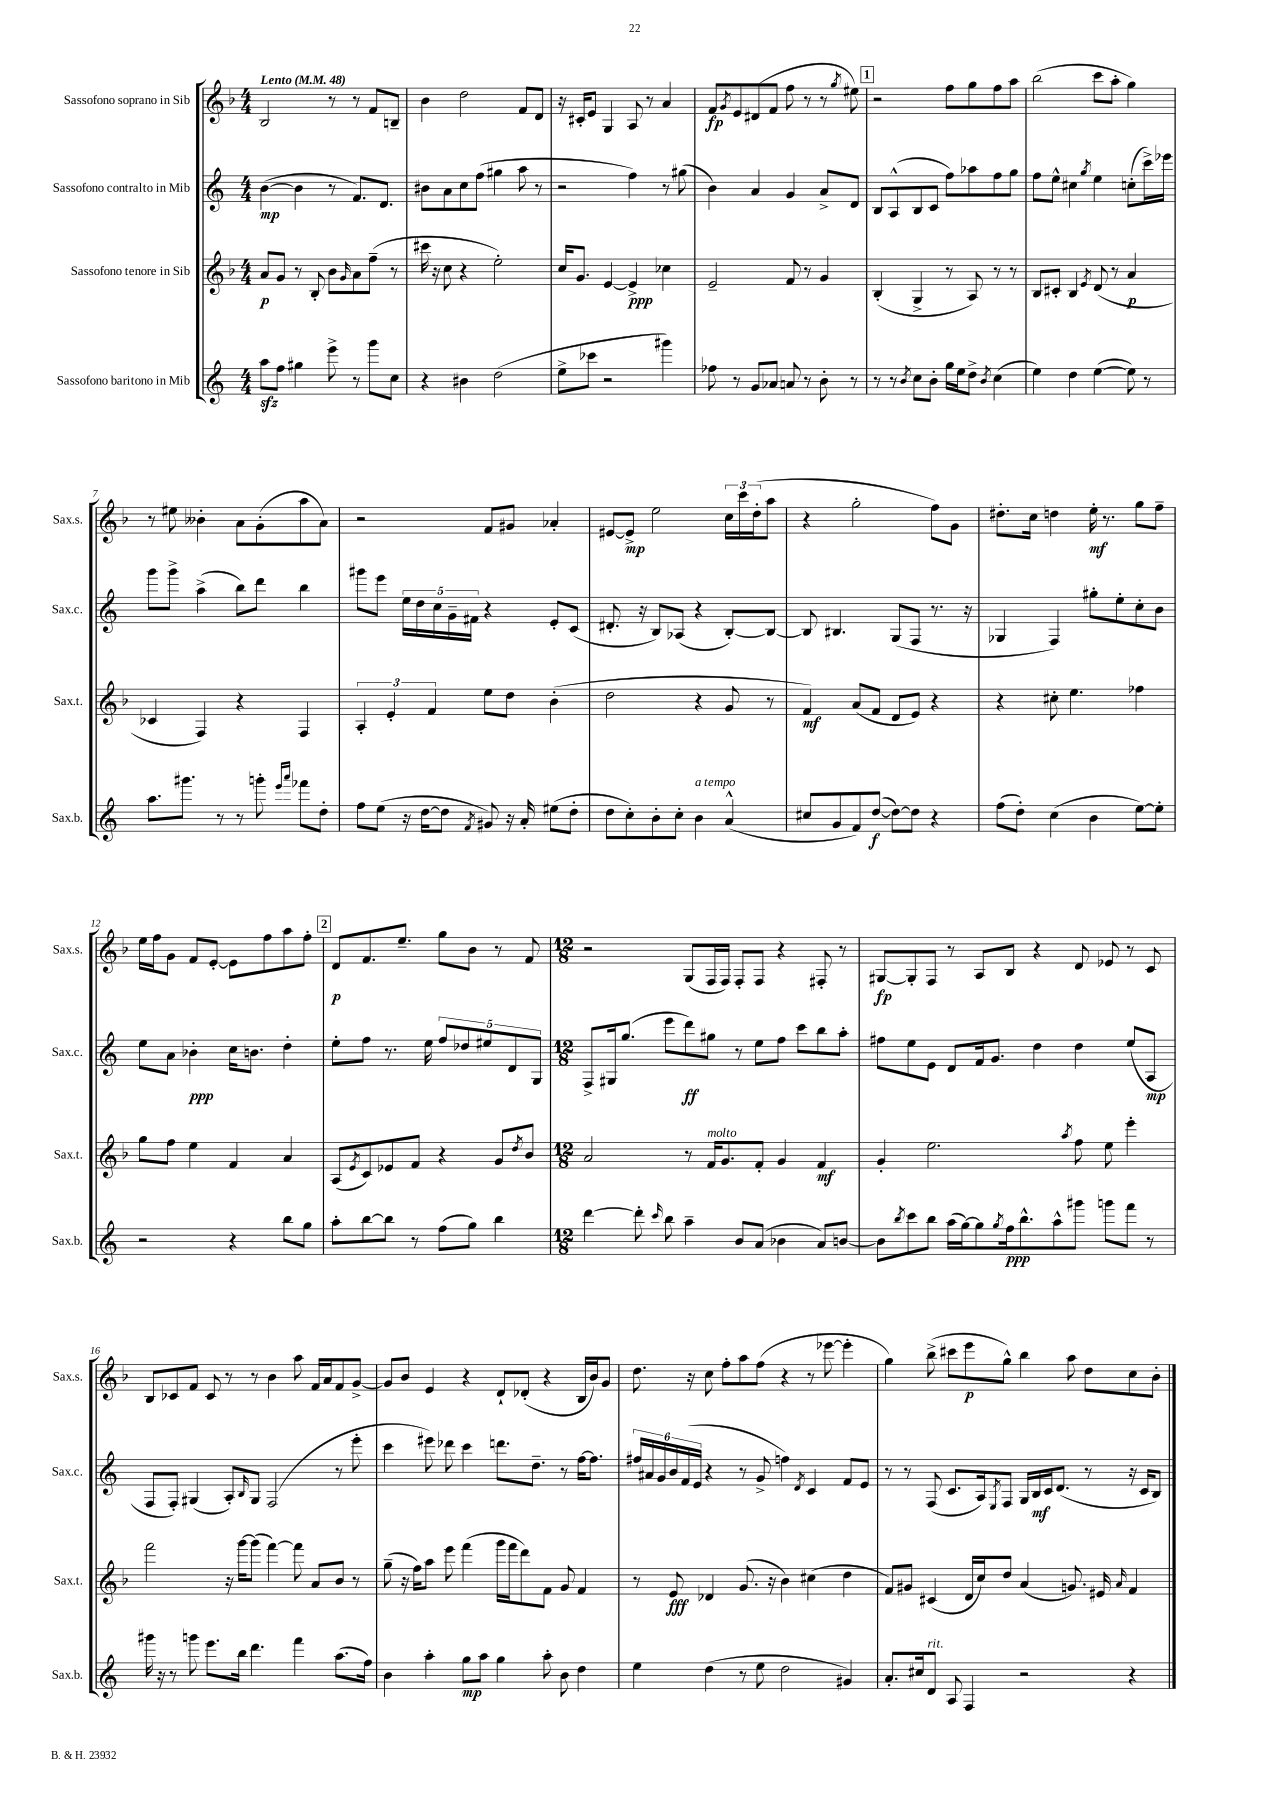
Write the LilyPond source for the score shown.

<<
\new StaffGroup <<
\new Staff = "s0" \with { instrumentName = "Sassofono soprano in Sib" shortInstrumentName = "Sax.s." } {
    \clef treble \key f \major \numericTimeSignature \time 4/4 \tempo "Lento" 4 = 48
    bes2 r8 r8 f'8 b8-- |
    bes'4 d''2 f'8 d'8 |
    r16 cis'16-. e'8 g4 a8 r8 a'4 |
    f'8\fp \acciaccatura { g'8 } e'8 dis'8( f'8 f''8 r8 r8 \acciaccatura { g''8 } eis''8) |
    \mark \markup { \box "1" } r2 f''8 g''8 f''8 a''8 |
    bes''2( c'''8 a''8-. g''4) |
    r8 eis''8 beses'4-. a'8 g'8-.( a''8 a'8) |
    r2 f'8 gis'8 aes'4-. |
    eis'8~ eis'8->\mp e''2 \tuplet 3/2 { c''16 c'''16 d''16-.( } a''8 |
    r4 g''2-. f''8) g'8 |
    dis''8.-. c''16 d''4 e''16-.\mf r8. g''8 f''8-- |
    e''16 f''16 g'8 f'8 e'8~-. e'8 f''8 a''8 f''8-. |
    \mark \markup { \box "2" } d'8\p f'8. e''8.-- g''8 bes'8 r8 f'8 |
    \numericTimeSignature \time 12/8 r2 g8( f16 f16) f8-. f8 r4 fis8-. r8 |
    gis8~\fp gis8-. f8 r8 a8 bes8 r4 d'8 ees'8 r8 c'8 |
    bes8 ces'8 f'8 ces'8 r8 r8 bes'4 a''8 f'16 a'16 f'8 g'8~-> |
    g'8 bes'8 e'4 r4 d'8-! des'8-.( r4 bes16 bes'16) g'8 |
    d''8. r16 c''8 f''8-. a''8 f''8( r4 r8 ees'''8~ ees'''4-. |
    g''4) bes''8->( cis'''8 e'''8\p g''8-^) bes''4 a''8 d''8 c''8 bes'8-. \bar "|." |
}
\new Staff = "s1" \with { instrumentName = "Sassofono contralto in Mib" shortInstrumentName = "Sax.c." } {
    \clef treble \key c \major \numericTimeSignature \time 4/4
    b'4~\mp( b'4 r8 f'8.) d'8. |
    bis'8 a'8 c''8 f''8( gis''4 a''8 r8 |
    r2 f''4) r8 gis''8( |
    b'4) a'4 g'4 a'8-> d'8 |
    \mark \markup { \box "1" } b8 a8-^( b8 c'8 f''8) aes''8 f''8 g''8 |
    f''8 e''8-^ cis''4 \acciaccatura { g''8 } e''4 c''8-.( c'''16->) ees'''16 |
    g'''8 g'''8-> a''4->( b''8) d'''8 b''4 |
    gis'''8 e'''8 \tuplet 5/4 { e''16 d''16 c''16 g'16-- fis'16 } r4 e'8-. c'8( |
    dis'8.-. r16 b8) aes8( r4 b8~-.) b8~ |
    b8 bis4. g8( f8 r8. r16 |
    ges4 f4) gis''8-. e''8-. c''8-. b'8 |
    e''8 a'8 bes'4-.\ppp c''16 b'8. d''4-. |
    \mark \markup { \box "2" } e''8-. f''8 r8. e''16 \tuplet 5/4 { f''8 des''8 eis''8 d'8 g8 } |
    \numericTimeSignature \time 12/8 f8-> gis16 g''8.( e'''8 d'''8\ff) gis''8 r8 e''8 f''8 c'''8 b''8 a''8-. |
    fis''8 e''8 e'8 d'8 f'16 g'8. d''4 d''4 e''8( a8\mp |
    f8 f8-.) gis4( a8-.) \grace { b16 } gis8 f2( r8 e'''8-. |
    c'''4 eis'''8) des'''8 c'''4 d'''8. d''8.-- r8 f''16~ f''8. |
    \tuplet 6/4 { fis''16 ais'16 g'16 b'16 f'16( e'16 } r4 r8 g'8-> f''4) \acciaccatura { d'8 } c'4 f'8 e'8 |
    r8 r8 f8( c'8. a16) \acciaccatura { e8 } f8 g16 b16\mf c'16 d'8.( r8 r16 c'16 b8) \bar "|." |
}
\new Staff = "s2" \with { instrumentName = "Sassofono tenore in Sib" shortInstrumentName = "Sax.t." } {
    \clef treble \key f \major \numericTimeSignature \time 4/4
    a'8\p g'8 r8 bes8-. bes'8 \grace { g'16 } a'8 f''8--( r8 |
    cis'''16 r16 c''8 r4 e''2-.) |
    c''16 g'8. e'4~ e'4->\ppp ces''4 |
    e'2-- f'8 r8 g'4 |
    \mark \markup { \box "1" } bes4-.( g4-> r8 a8) r8 r8 |
    bes8 cis'8-. bes4 \acciaccatura { e'8 } d'8( r8 a'4\p |
    ces'4 f4) r4 f4 |
    \tuplet 3/2 { a4-. e'4-. f'4 } e''8 d''8 bes'4-.( |
    d''2 r4 g'8 r8 |
    f'4\mf) a'8( f'8 d'8 e'8) r4 |
    r4 cis''8-. e''4. fes''4 |
    g''8 f''8 e''4 f'4 a'4 |
    \mark \markup { \box "2" } a8( \acciaccatura { e'8 } c'8) ees'8 f'8 r4 g'8 \acciaccatura { d''8 } bes'8 |
    \numericTimeSignature \time 12/8 a'2 r8 f'16^\markup { \italic "molto" } g'8. f'8-. g'4 f'4\mf |
    g'4-. e''2. \acciaccatura { a''8 } f''8 e''8 e'''4-. |
    f'''2 r16 g'''16~ g'''8( f'''4~) f'''8 a'8 bes'8 r8 |
    g''8--( r16 f''16) a''8 e'''8 f'''4( g'''16 f'''16 d'''8) f'8 g'8 f'4 |
    r8 e'8\fff des'4 g'8.( r16 bes'4) cis''4( d''4 |
    f'8) gis'8 cis'4( d'16 c''16) d''8 a'4( g'8.) eis'16 \grace { a'16 } f'4 \bar "|." |
}
\new Staff = "s3" \with { instrumentName = "Sassofono baritono in Mib" shortInstrumentName = "Sax.b." } {
    \clef treble \key c \major \numericTimeSignature \time 4/4
    a''8\sfz f''8 gis''4 e'''8-> r8 g'''8 c''8 |
    r4 bis'4 d''2( |
    e''8-> ces'''8 r2 gis'''4) |
    fes''8 r8 g'8 aes'8 a'8 r8 b'8-. r8 |
    \mark \markup { \box "1" } r8 r8 \acciaccatura { b'8 } c''8 b'8-. g''16 e''16 d''8-> \acciaccatura { b'8 } c''4( |
    e''4) d''4 e''4~( e''8) r8 |
    a''8. gis'''8. r8 r8 g'''8-. \grace { e'''16 a'''16 } fes'''8 d''8-. |
    f''8 e''8( r16 d''16~ d''8 \acciaccatura { f'8 } gis'8) r16 a'16-. eis''8( d''8-. |
    d''8 c''8-.) b'8-. c''8-. b'4^\markup { \italic "a tempo" } a'4-^( |
    cis''8 g'8 f'8) d''8~\f( d''8~) d''8 r4 |
    f''8( d''8-.) c''4( b'4 e''8~) e''8-. |
    r2 r4 b''8 g''8 |
    \mark \markup { \box "2" } a''8-. b''8~ b''8 r8 f''8( g''8) b''4 |
    \numericTimeSignature \time 12/8 d'''4~ d'''8-. \grace { c'''16 } b''8 a''4-- b'8 a'8( bes'4 a'8) b'8~ |
    b'8 \acciaccatura { b''8 } c'''8 b''8 a''16( g''16~) g''8 \acciaccatura { g''8 } f''16\ppp b''8.-^ a''8-^ gis'''8 g'''8 f'''8 r8 |
    gis'''16 r16 r8 g'''8 e'''8. b''16 d'''4. f'''4 a''8.( f''16) |
    b'4 a''4-. g''8\mp a''8 g''4 a''8-. b'8 d''4 |
    e''4 d''4( r8 e''8 d''2 gis'4) |
    a'8.-. cis''16 d'8^\markup { \italic "rit." } a8 f4 r2 r4 \bar "|." |
}
>>
>>
